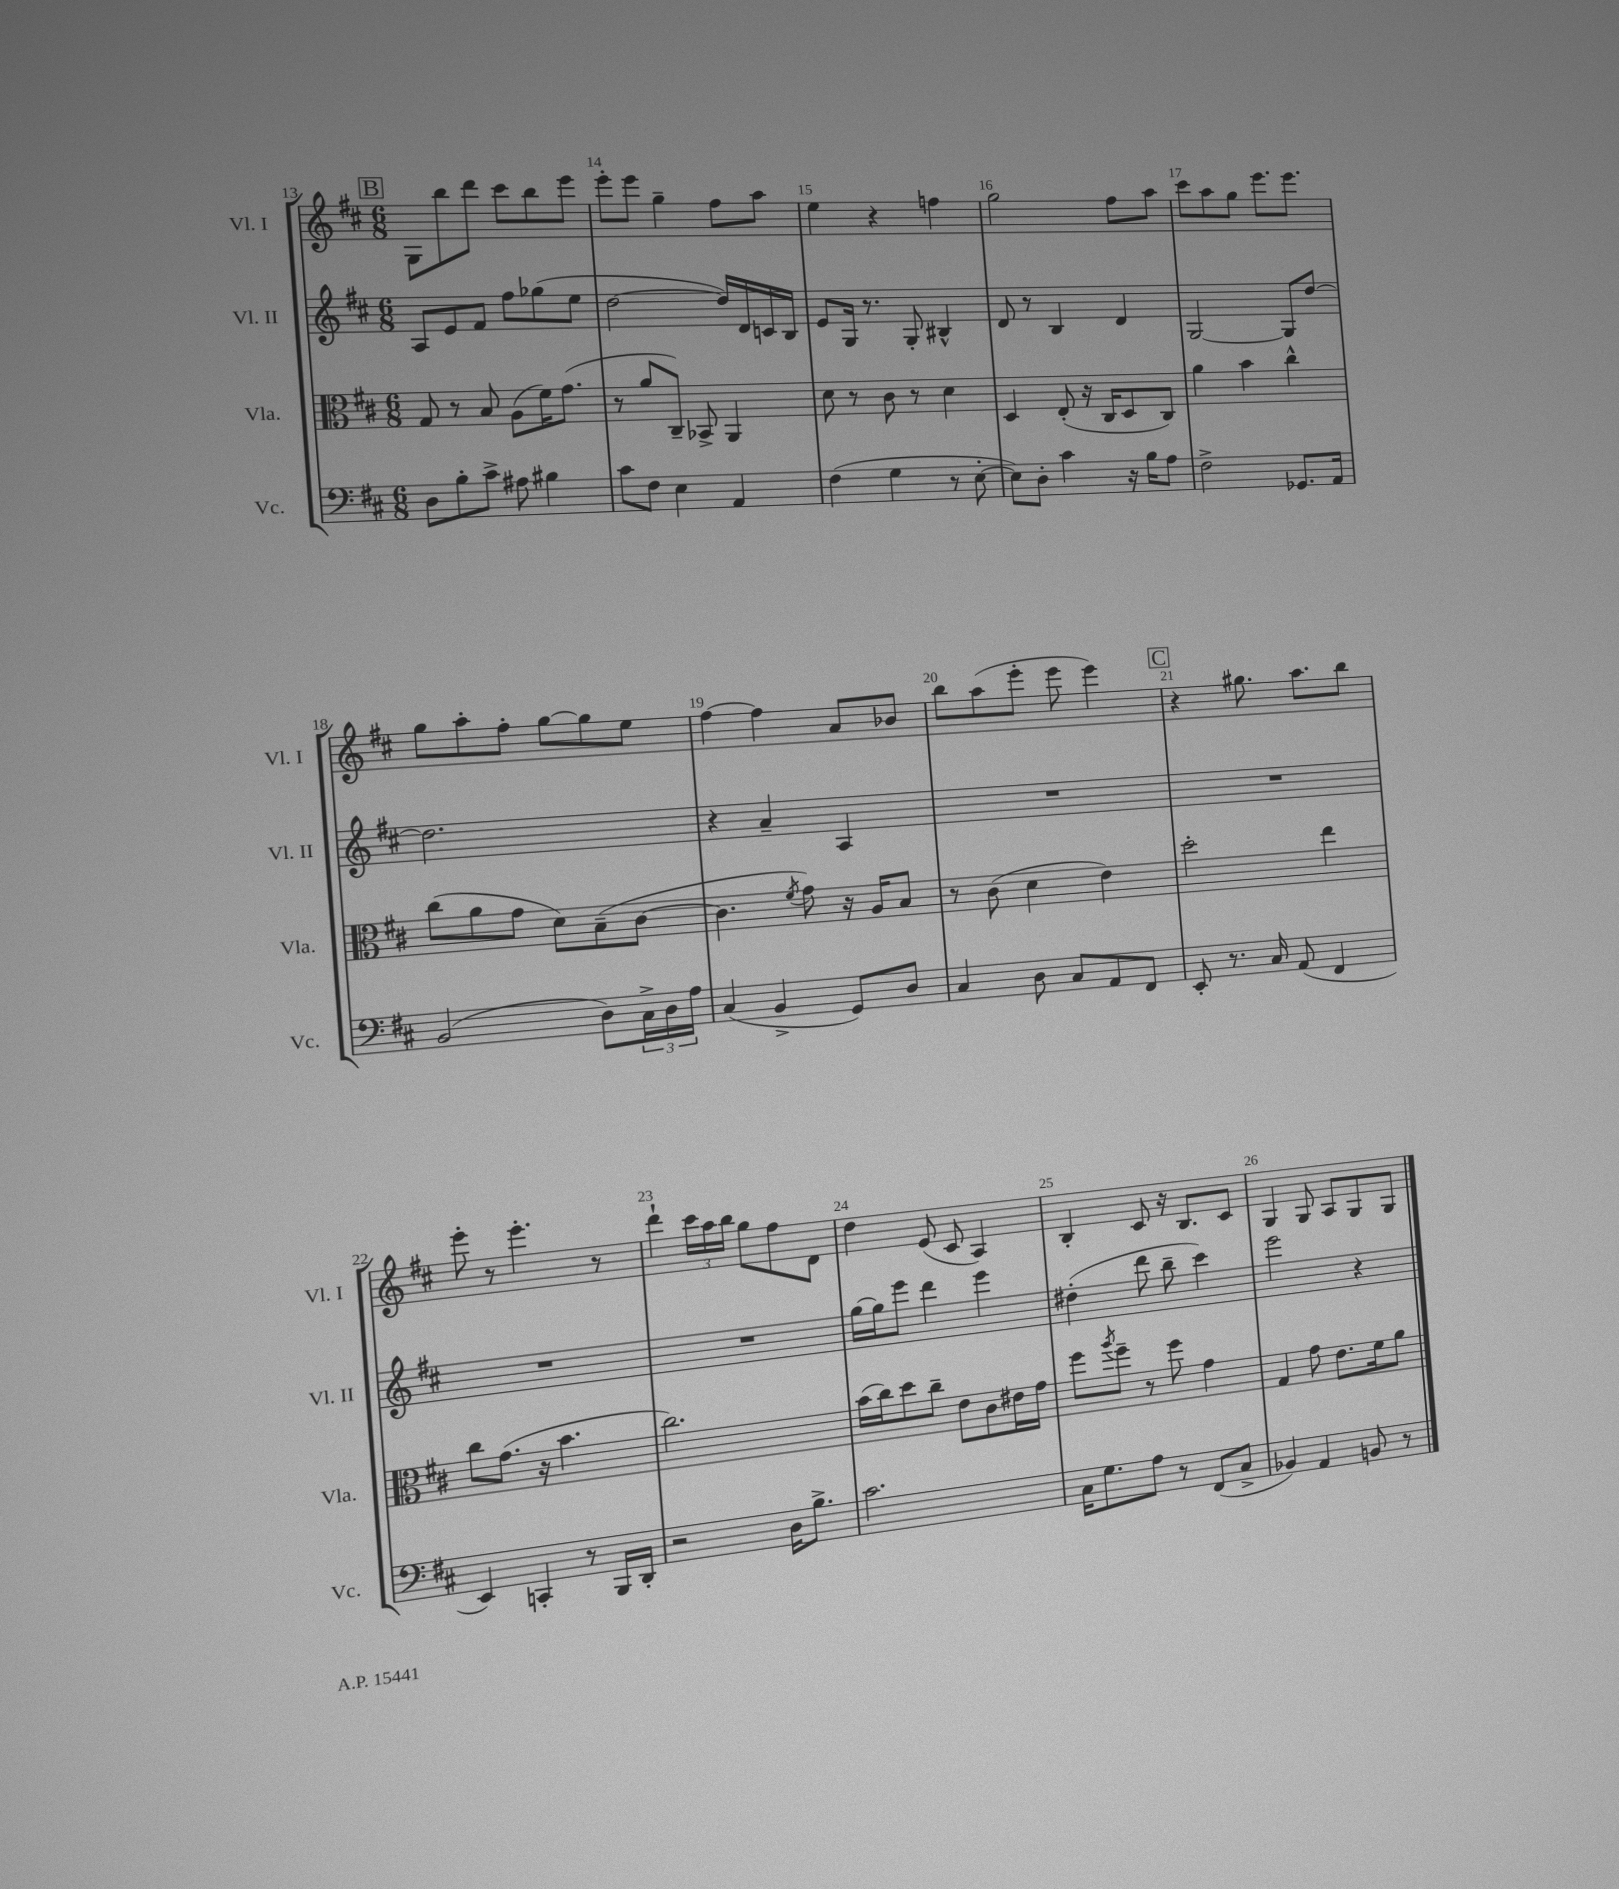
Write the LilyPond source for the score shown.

<<
\new StaffGroup <<
\new Staff = "s0" \with { instrumentName = "Vl. I" shortInstrumentName = "Vl. I" } {
    \clef treble \key d \major \numericTimeSignature \time 6/8
    \mark \markup { \box "B" } g8 b''8 d'''8 cis'''8 b''8 e'''8 |
    e'''8-. e'''8 g''4-- fis''8 a''8 |
    e''4 r4 f''4 |
    g''2 fis''8 a''8 |
    cis'''8 a''8 g''8 e'''8. e'''8. |
    g''8 a''8-. fis''8-. g''8~ g''8 e''8 |
    fis''4~ fis''4 a'8 bes'8 |
    b''8 a''8( e'''8-. e'''8 e'''4) |
    \mark \markup { \box "C" } r4 gis''8. a''8. b''8 |
    e'''8-. r8 e'''4.-. r8 |
    d'''4-! \tuplet 3/2 { cis'''16 a''16 b''16 } g''8 fis''8 d'8 |
    d''4 e'8( cis'8 a4) |
    b4-. cis'8 r16 b8. cis'8 |
    g4 g8 a8 g8 g8 \bar "|." |
}
\new Staff = "s1" \with { instrumentName = "Vl. II" shortInstrumentName = "Vl. II" } {
    \clef treble \key d \major \numericTimeSignature \time 6/8
    \mark \markup { \box "B" } a8 e'8 fis'8 fis''8 ges''8( e''8 |
    d''2~ d''16) d'16 c'16 b16 |
    e'8 g16 r8. g8-. bis4-^ |
    d'8 r8 b4 d'4 |
    g2~ g8 d''8~ |
    d''2. |
    r4 a'4-- a4 |
    R2. |
    \mark \markup { \box "C" } R2. |
    R2. |
    R2. |
    g''16~ g''16 e'''8 d'''4 e'''4 |
    dis''4-.( d'''8 b''8-- cis'''4) |
    e'''2 r4 \bar "|." |
}
\new Staff = "s2" \with { instrumentName = "Vla." shortInstrumentName = "Vla." } {
    \clef alto \key d \major \numericTimeSignature \time 6/8
    \mark \markup { \box "B" } g8 r8 b8 a8( fis'16) g'8.( |
    r8 a'8 cis8--) bes,8-> a,4 |
    d'8 r8 cis'8 r8 d'4 |
    d4 e8-.( r16 cis16 d8 cis8) |
    a'4 b'4 cis''4-^ |
    cis''8( a'8 g'8 d'8) b8--( cis'8~ |
    cis'4. \acciaccatura { fis'8 } g'8) r16 a16 b8 |
    r8 cis'8( d'4 e'4) |
    \mark \markup { \box "C" } d''2-. e''4 |
    cis''8 g'8.( r16 b'4. |
    cis''2.) |
    b'16( cis''16) d''8 cis''8-- e'8 cis'8 eis'16 g'16 |
    fis''8 \acciaccatura { a''8 } fis''8-- r8 fis''8 g'4 |
    g4 g'8 e'8. fis'16 a'8 \bar "|." |
}
\new Staff = "s3" \with { instrumentName = "Vc." shortInstrumentName = "Vc." } {
    \clef bass \key d \major \numericTimeSignature \time 6/8
    \mark \markup { \box "B" } d8 b8-. cis'8-> ais8 bis4 |
    cis'8 fis8 e4 a,4 |
    fis4( g4 r8 e8~-. |
    e8) d8-. cis'4 r16 b16 a8 |
    fis2-> ges,8. a,16 |
    b,2( d8) \tuplet 3/2 { cis16-> d16 a16 } |
    cis4( b,4-> g,8) d8 |
    cis4 d8 cis8 a,8 fis,8 |
    \mark \markup { \box "C" } e,8-. r8. cis16 a,8( fis,4 |
    e,4) c,4-. r8 b,,16 d,16-. |
    r2 d16 b8.-> |
    cis'2. |
    cis16 g8. a8 r8 fis,8( cis8-> |
    bes,4) a,4 b,8 r8 \bar "|." |
}
>>
>>
\layout { \context { \Score currentBarNumber = #13 \override BarNumber.break-visibility = ##(#f #t #t) barNumberVisibility = #all-bar-numbers-visible } }
